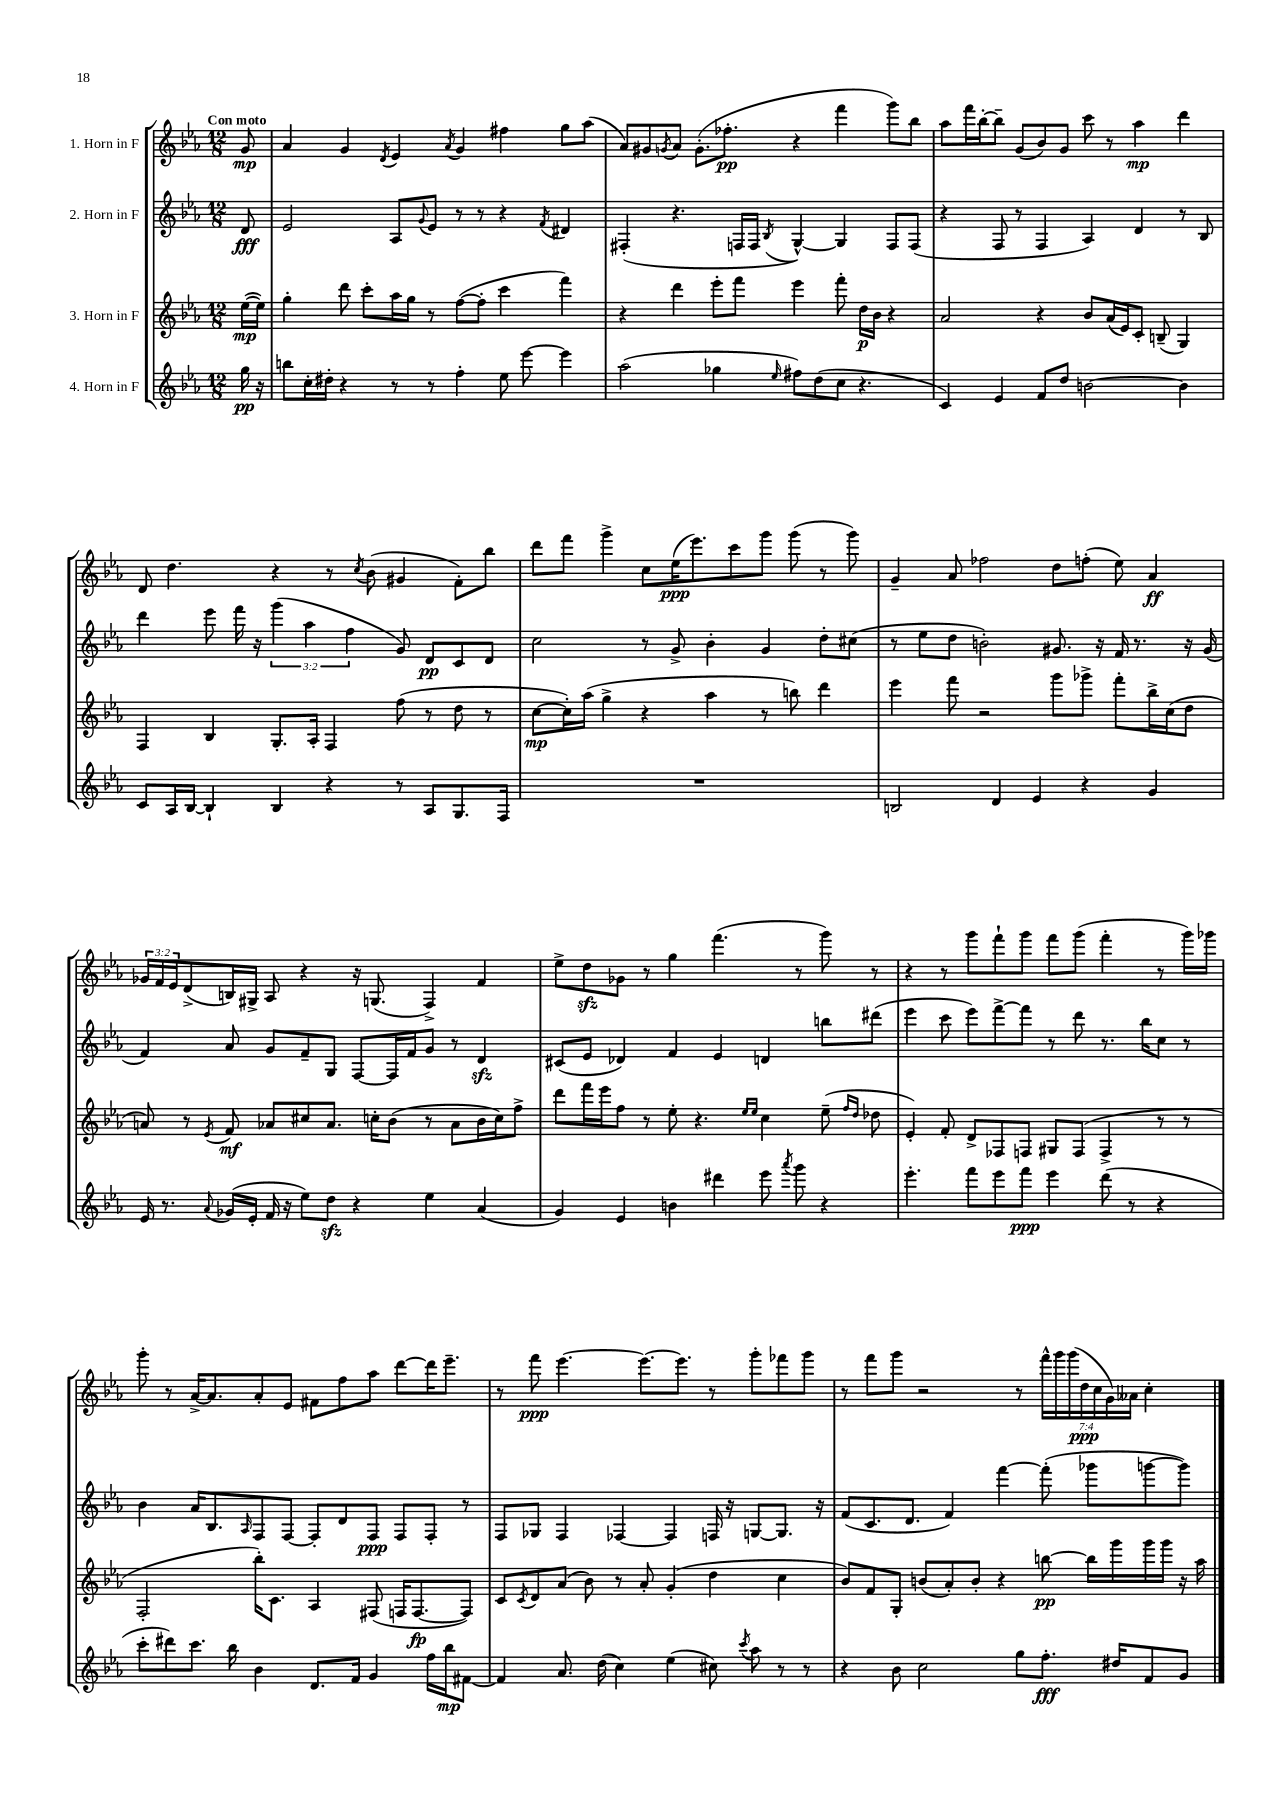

**kern	**kern	**kern	**kern
*staff4	*staff3	*staff2	*staff1
*clefG2	*clefG2	*clefG2	*clefG2
*k[b-e-a-]	*k[b-e-a-]	*k[b-e-a-]	*k[b-e-a-]
*M12/8	*M12/8	*M12/8	*M12/8
16gg	([16ee-	8d	8g
16r	16ee-])	.	.
=	=	=	=
8bb	4gg'	2e-	4a-
16cc'	.	.	.
16dd#'	.	.	.
4r	8ddd	.	4g
.	8ccc'	.	.
.	.	.	8qd
8r	16aa-	8A-	4e-
.	16gg	.	.
.	.	8qqg	.
8r	8r	8e-	.
.	.	.	8qa-
4ff'	([8ff	8r	4g
.	8ff']	8r	.
8ee-	4ccc	4r	4ff#
[8eee-	.	.	.
.	.	8qf	.
4eee-]	4fff)	4d#	8gg
.	.	.	(8aa-
=	=	=	=
(2aa-	4r	(4F#'	8a-)
.	.	.	8g#
.	.	.	8qg
.	4ddd	4.r	8a-
.	.	.	(8.g'
4gg-	8eee-'	.	.
.	.	.	8.ff-'
.	8fff	16F	.
.	.	16F	.
16qqee-	.	8qB-	.
8ff#)	4eee-	[4G^^)	4r
(8dd	.	.	.
8cc	8fff'	4G]	4fff
4.r	16dd	.	.
.	16b-	.	.
.	4r	8F	8ggg)
.	.	(8F	8bb-
=	=	=	=
4c)	2a-	4r	8aa-
.	.	.	16fff
.	.	.	[16bb-'
4e-	.	8F	8bb-~]
.	.	8r	(8g
8f	4r	4F	8b-)
8dd	.	.	8g
[2b	8b-	4A-)	8ccc
.	(16a-	.	8r
.	16e-)	.	.
.	8c'	4d	4aa-
.	(8B~	.	.
4b]	4G)	8r	4ddd
.	.	8B-	.
=	=	=	=
8c	4F	4ddd	8d
16A-	.	.	4.dd
[16B-	.	.	.
4B-`]	4B-	8eee-	.
.	.	16fff	.
.	.	16r	.
4B-	8.G'	(6ggg	4r
.	.	6aa-	.
.	16A-'	.	.
4r	4F	.	8r
.	.	6ff	.
.	.	.	8qcc
.	.	.	(8b-
8r	(8ff	8g)	4g#
8A-	8r	8d	.
8.G	8dd	8c	8f')
.	8r	8d	8bb-
16F	.	.	.
=	=	=	=
1.r	[8cc	2cc	8ddd
.	16cc'])	.	8fff
.	(16aa-	.	.
.	4gg^	.	4ggg^
.	4r	8r	8cc
.	.	8g^	(16ee-
.	.	.	8.eee-)
.	4aa-	4b-'	.
.	.	.	8ccc
.	8r	4g	8ggg
.	8bb)	.	(8ggg
.	4ddd	8dd'	8r
.	.	(8cc#	8ggg)
=	=	=	=
2B	4eee-	8r	4g~
.	.	8ee-	.
.	8fff	8dd	8a-
.	2r	2b')	2ff-
4d	.	.	.
4e-	.	.	.
.	8ggg	8.g#	8dd
4r	8ggg-^	.	(8ff'
.	.	16r	.
.	8fff'	16f	8ee-)
.	.	8.r	.
4g	16bb-^	.	4a-
.	(16cc	.	.
.	8dd	16r	.
.	.	(16g#	.
=	=	=	=
16e-	8a)	4f)	24g-
.	.	.	24f
8.r	.	.	.
.	.	.	24e-
.	8r	.	(8d^
8qqa-	8qe-	.	.
(16g-	8f	8a-	16B)
16e-'	.	.	16G#^
16f	8a-	8g	8A-
16r	.	.	.
8ee-)	8cc#	8f~	4r
8dd	8.a-	8G	.
4r	.	[8F	16r
.	16cc'	.	(8.G
.	(8b-	16F]	.
.	.	16f	.
4ee-	8r	8g	4F^)
.	8a-	8r	.
(4a-	16b-	4d	4f
.	16cc)	.	.
.	8ff^	.	.
=	=	=	=
4g)	8ddd	(8c#	8ee-^
.	16fff	8e-	8dd
.	16eee-	.	.
4e-	8ff	4d-)	8g-
.	8r	.	8r
4b	8ee-'	4f	4gg
.	4.r	.	.
4ddd#	.	4e-	(4.fff
.	16qqee-	.	.
.	16qqee-	.	.
8eee-	4cc	4d	.
8qaaa-	.	.	.
8ggg	.	.	8r
4r	(8ee-~	8bb	8ggg)
.	16qqff	.	.
.	16qqdd	.	.
.	8dd-	(8ddd#	8r
=	=	=	=
4.eee-'	4e-')	4eee-	4r
.	8f'	8ccc	8r
8fff	8d^	8eee-)	8ggg
8eee-	8F-	[8fff^	8fff`
8fff	8F	8fff]	8ggg
4eee-	8G#	8r	8fff
.	(8F	8ddd	(8ggg
(8ddd	4F^	8.r	4fff'
8r	.	.	.
.	.	16bb-	.
4r	8r	8cc	8r
.	8r	8r	16ggg)
.	.	.	16ggg-
=	=	=	=
8ccc'	2F'	4b-	8ggg'
8ddd#)	.	.	8r
8.ccc	.	16a-	[16a-^
.	.	8.B-	8.a-]
16bb-	.	.	.
.	.	16qqA-	.
4b-	16bb-')	8F	8a-'
.	8.c	.	.
.	.	[8F	8e-
8.d	4A-	8F']	8f#
.	.	8d	8ff
16f	.	.	.
4g	(8F#	8F	8aa-
.	16F	8F	[8ddd
.	[8.F	.	.
16ff	.	8F'	16ddd]
16bb-	.	.	8.eee-~
[8f#	8F])	8r	.
=	=	=	=
4f#]	8c	8F	8r
.	8qc	.	.
.	8d	8G-	8fff
8.a-	(8a-	4F	[4.eee-
.	8b-)	.	.
(16dd	.	.	.
4cc)	8r	[4F-	.
.	8a-'	.	8.eee-_
(4ee-	(4g'	4F-]	.
.	.	.	8.eee-]
8cc#)	4dd	16F	8r
.	.	16r	.
8qccc	.	.	.
8aa-	.	[8G	8ggg'
8r	4cc	8.G]	8fff-
8r	.	.	8ggg
.	.	16r	.
=	=	=	=
4r	8b-)	(8f	8r
.	8f	8.c	8fff
8b-	8G'	.	8ggg
.	.	8.d	.
2cc	(8b	.	2r
.	8a-')	4f)	.
.	8b'	.	.
.	4r	[4fff	.
8gg	.	.	8r
8.ff'	[8bb	(8fff']	28fff^^
.	.	.	28ggg
.	.	.	(28ggg
.	.	.	28dd
.	16bb]	8ggg-	.
.	.	.	28cc
.	.	.	28g)
16dd#	16ggg	.	.
.	.	.	28a--
8f	16ggg	[8ggg	4cc'
.	16ggg	.	.
8g	16r	8ggg])	.
.	16aa-	.	.
==	==	==	==
*-	*-	*-	*-
